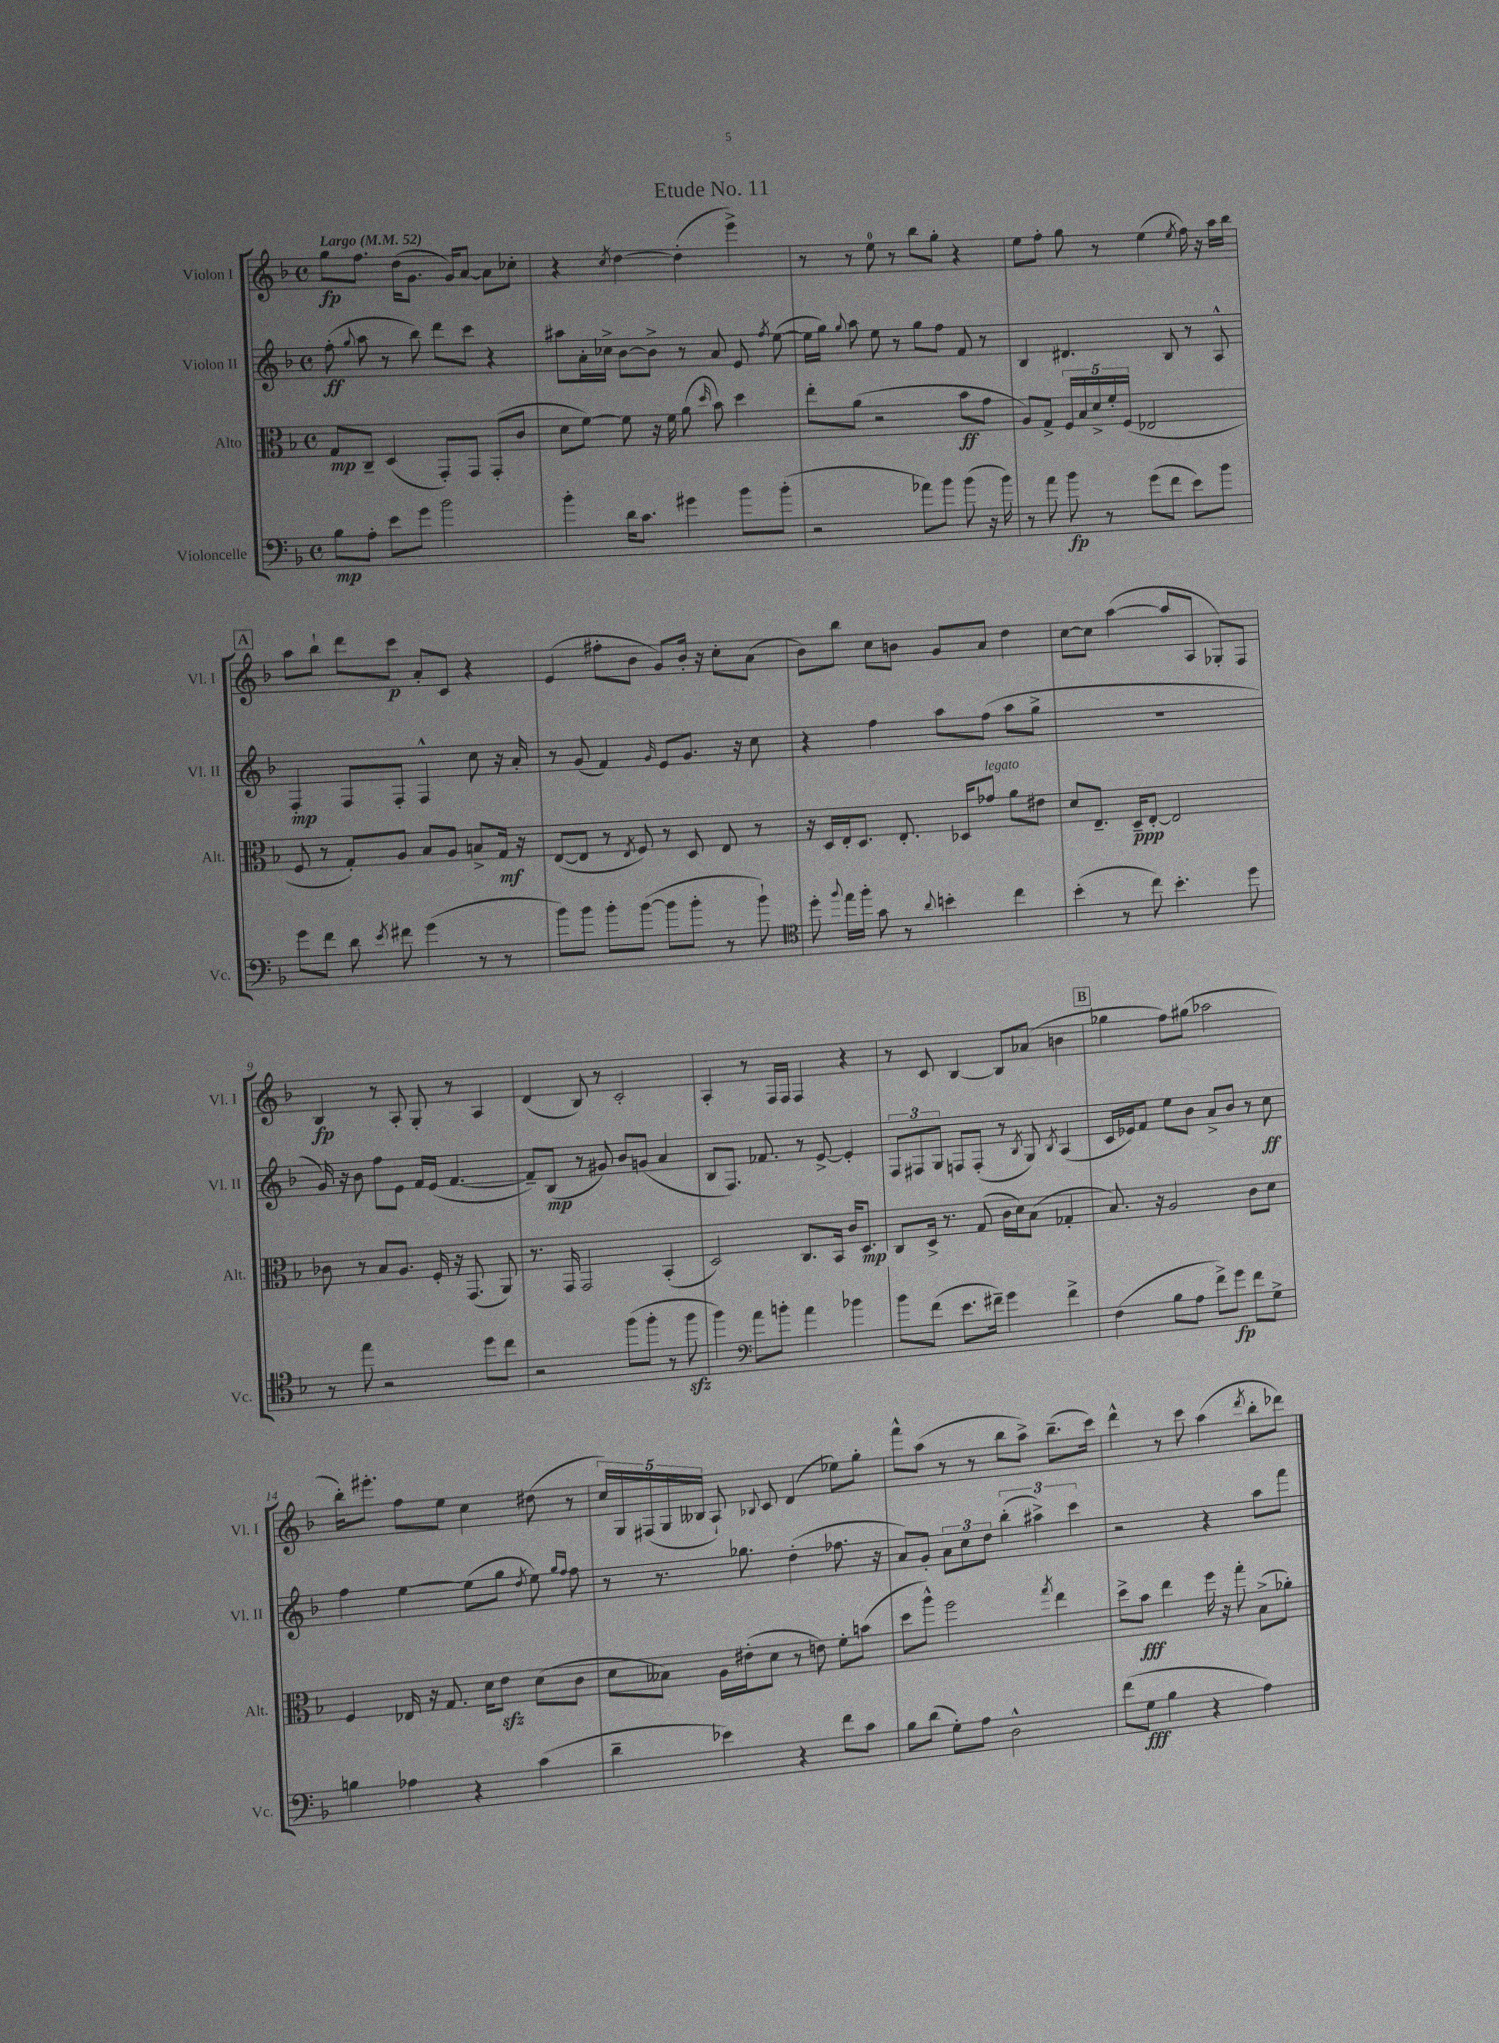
\header { title = "Etude No. 11" }
<<
\new StaffGroup <<
\new Staff = "s0" \with { instrumentName = "Violon I" shortInstrumentName = "Vl. I" } {
    \clef treble \key f \major \defaultTimeSignature \time 4/4 \tempo "Largo" 4 = 52
    \autoBeamOff g''8[\fp f''8.] d''16[( g'8.] g'16[) a'8]~ a'8[ ces''8]-. |
    r4 \acciaccatura { c''8 } d''4~ d''4-.( e'''4->) |
    r8 r8 e''8-0 r8 bes''8[ g''8]-. r4 |
    e''8[ f''8]-. g''8 r8 e''4( \acciaccatura { e''8 } f''16) r16 a''16[ bes''16] |
    \mark \markup { \box "A" } a''8[ bes''8]-! d'''8[ c'''8]\p a'8[-. c'8] r4 |
    e'4( fis''8[-. bes'8] g'8[) bes'16]-. r16 c''8[-. a'8]( |
    bes'8[) bes''8] c''8[ b'8] g'8[ a'8] d''4 |
    c''8[~ c''8] a''4~( a''8[ a8] ges8[-.) f8] |
    bes4\fp r8 a8-. g8-. r8 a4 |
    d'4( bes8) r8 c'2-. |
    a4-. r8 f16[ f16] f4 r4 |
    r8 c'8 bes4~ bes8[ aes'8]( b'4 |
    \mark \markup { \box "B" } ges''4 f''8[) gis''8]( aes''2 |
    bes''16[-.) eis'''8.]-. f''8[ e''8] c''4 dis''8( r8 |
    \tuplet 5/4 { c''16[) g16 fis16( g16 beses16] } a8-!) \appoggiatura { bes8 } c'8 d'4( ees''8[) g''8]-. |
    f'''8[-^ a''8]( r8 r8 bes''8[ a''8]->) bes''8.[--( c'''16]) |
    d'''4-^ r8 c'''8 a''4( \acciaccatura { d'''8 } bes''8[-. des'''8]) \bar "|." |
}
\new Staff = "s1" \with { instrumentName = "Violon II" shortInstrumentName = "Vl. II" } {
    \clef treble \key f \major \defaultTimeSignature \time 4/4
    \autoBeamOff f''8-.\ff( \appoggiatura { g''8 } a''8 r8 bes''8) d'''8[ c'''8] r4 |
    ais''8[ a'16-. ces''16]-> bes'8[~ bes'8]-> r8 a'8 e'8 \acciaccatura { f''8 } e''8~( |
    e''16[ g''16]) \appoggiatura { g''8 } a''8 e''8 r8 g''8[ f''8] f'8 r8 |
    bes4 dis'4. bes8 r8 a8-^ |
    \mark \markup { \box "A" } f4-.\mp f8[ f8]-. f4-^ c''8 r16 a'16-. |
    r8 g'8( f'4) \grace { g'16 } e'8[ g'8.] r16 c''8 |
    r4 f''4 a''8[ f''8]( a''8[ g''8]-> |
    R1 |
    g'16) r16 bes'8 f''8[ e'8] f'16[ e'16]( f'4.~ |
    f'8[--) bes8]\mp( r8 gis'8) bes'8[ g'8]( a'4 |
    bes8[ f8.]) fes'8. r8 e'8~-> e'4-. |
    \tuplet 3/2 { f8[ fis8 g8] } f8[ f8]-.( r8 \acciaccatura { bes8 } g8) \acciaccatura { bes8 } a4( |
    \mark \markup { \box "B" } c'16[ ees'16) f'8] e''8[ bes'8] a'8[-> bes'8] r8 c''8\ff |
    f''4 e''4~ e''8[( g''8] \acciaccatura { d''8 } e''8) \grace { g''16[ f''16] } f''8 |
    r8 r8. ges''8. d''4-.( fes''8. r16 |
    a'8[) g'8]-. \tuplet 3/2 { a'8[ c''8 d''8] } \tuplet 3/2 { bes''4-.( ais''4->) c'''4 } |
    r2 r4 a''8[ f'''8] \bar "|." |
}
\new Staff = "s2" \with { instrumentName = "Alto" shortInstrumentName = "Alt." } {
    \clef alto \key f \major \defaultTimeSignature \time 4/4
    \autoBeamOff g8[\mp c8]-- d4( g,8[-.) g,8] g,8[-.( c'8] |
    d'8[ f'8]~) f'8 r16 f'16 a'8( \grace { d''16 } bes'8) d''4 |
    e''8[-. a'8]( r2 bes'8[\ff g'8] |
    a8[) g8]-> \tuplet 5/4 { f16[ bes16 d'16-> f'16-. f16]( } ees2 |
    \mark \markup { \box "A" } f8 r8 g8[-.) a8] bes8[ a8] b8[-> g16]\mf r16 |
    e8[~( e8] r8 \acciaccatura { e8 } f8) r8 d8 e8 r8 |
    r16 d16[ e16-. d8.] e8.-. des16[ ges'8]^\markup { \italic "legato" } a'8[ eis'8] |
    d'8[ e8.]-- d16[--\ppp e8]~-. e2 |
    ces'8 r8 bes8[ a8.] f16-. r16 g,8.( a,8) |
    r8. g,16 g,2 bes,4-.( |
    d2) c8.[ bes,16] c'16[ d8.]\mp |
    c8[ d16]-> r8. g8( c'16[ d'16) bes8]( ges4-. |
    \mark \markup { \box "B" } bes8.) r16 a2 c'8[ d'8] |
    f4 ees16 r16 g8. d'16[ e'8]\sfz d'8[( c'8] |
    d'8[ beses8]) a16[ eis'16-.( d'8] r8 e'8) f'8[-. b'8]( |
    d''8[ a''8]-^) f''2 \acciaccatura { g''8 } e''4 |
    d''8[-> bes'8]\fff e''4 f''16 r16 g''8-. bes8[->( aes'8]-.) \bar "|." |
}
\new Staff = "s3" \with { instrumentName = "Violoncelle" shortInstrumentName = "Vc." } {
    \clef bass \key f \major \defaultTimeSignature \time 4/4
    \autoBeamOff bes8[\mp a8]-. e'8[ g'8] bes'2 |
    bes'4-. d'16[ c'8.] gis'4 bes'8[ bes'8]-.( |
    r2 aes'8[) bes'8] bes'8( r16 bes'16) |
    r8 a'8 bes'8\fp r8 g'8[( f'8] e'8[) bes'8] |
    \mark \markup { \box "A" } g'8[ f'8] d'8 \acciaccatura { e'8 } fis'8 g'4( r8 r8 |
    bes'8[) bes'8] bes'8[-. bes'8]~( bes'8[ bes'8]-. r8 bes'8-!) |
    \clef tenor d''8-. \appoggiatura { f''8 } e''16[ f''16]-. g'8 r8 \appoggiatura { a'8 } b'4-. c''4 |
    bes'4-.( r8 c''8) bes'4.-. d''8 |
    r8 e''8 r2 d''8[ c''8] |
    r2 f''8[( f''8]-. r8 f''8\sfz |
    f''4) \clef bass a'8[ b'8]-. a'4 bes'4 |
    bes'8[ f'8]( e'8.[ fis'16]--) g'4 fis'4-> |
    \mark \markup { \box "B" } f4( bes8[ a8] f'8[->) g'8]\fp f'8[ g8]-> |
    b4 aes4 r4 c'4( |
    d'4-- ees'4) r4 f'8[ c'8] |
    bes8[ d'8]( g8[-.) a8] d2-^ |
    f'8[( g8]\fff bes4 r4 a4) \bar "|." |
}
>>
>>
